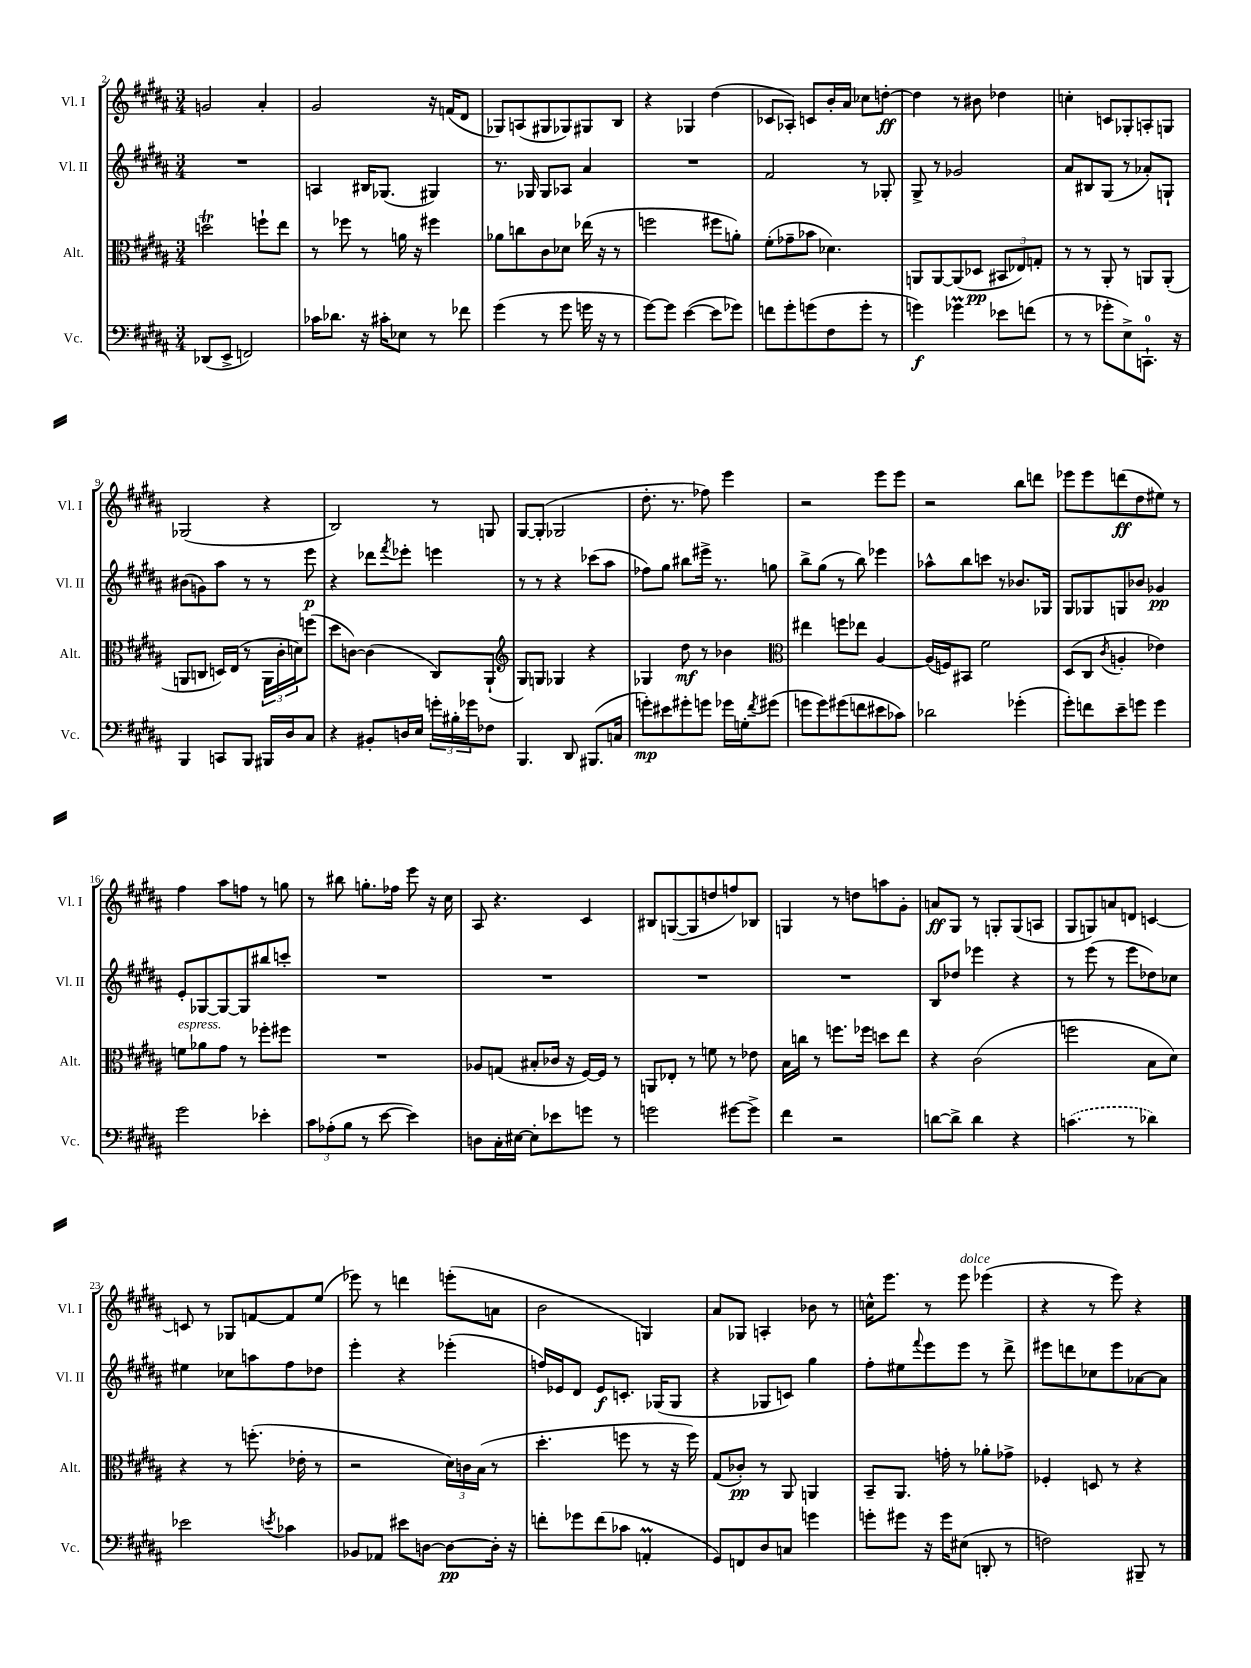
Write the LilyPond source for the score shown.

<<
\new StaffGroup <<
\new Staff = "s0" \with { instrumentName = "Vl. I" shortInstrumentName = "Vl. I" } {
    \clef treble \key b \major \numericTimeSignature \time 3/4
    g'2 ais'4-. |
    gis'2 r16 f'16( dis'8 |
    ges8) a8( gis8 ges8) gis8 b8 |
    r4 ges4 dis''4( |
    ces'8 aes8-.) c'8 b'16-. ais'16 ces''8 d''8~-.\ff |
    d''4 r8 bis'8 des''4 |
    c''4-. c'8 ges8-. a8-. g8 |
    ges2( r4 |
    b2) r8 g8 |
    gis8~ gis8-.( ges2 |
    dis''8.-. r8. fes''8) e'''4 |
    r2 e'''8 e'''8 |
    r2 b''8 d'''8 |
    ees'''8 ees'''8 d'''8\ff( dis''8 eis''8) r8 |
    fis''4 ais''8 f''8 r8 g''8 |
    r8 bis''8 g''8.-. fes''16 e'''8 r16 cis''16 |
    ais8 r4. cis'4 |
    bis8 g8~( g8 d''8 f''8) bes8 |
    g4 r8 d''8 a''8 gis'8-. |
    a'8\ff gis8 r8 g8-. g8( a8 |
    gis8 g8) a'8 d'8 c'4~ |
    c'8 r8 ges8 f'8~ f'8 e''8( |
    ees'''8) r8 d'''4 e'''8-.( a'8 |
    b'2 g4) |
    ais'8 ges8 a4-. bes'8 r8 |
    c''16-^ e'''8. r8 e'''8^\markup { \italic "dolce" } ees'''4( |
    r4 r8 e'''8) r4 \bar "|." |
}
\new Staff = "s1" \with { instrumentName = "Vl. II" shortInstrumentName = "Vl. II" } {
    \clef treble \key b \major \numericTimeSignature \time 3/4
    R2. |
    a4 bis16 ges8.( gis4) |
    r8. ges16 ges8 aes8 ais'4 |
    R2. |
    fis'2 r8 ges8-. |
    gis8-> r8 ges'2 |
    ais'8 bis8 gis8( r8 aes'8-.) g8-! |
    bis'8( g'8) ais''8 r8 r8 e'''8\p |
    r4 des'''8 \acciaccatura { fis'''8 } ees'''8-. e'''4 |
    r8 r8 r4 ces'''8( ais''8 |
    fes''8) gis''8 bis''8 eis'''16-> r8. g''8 |
    b''8-> gis''8( r8 b''8) ees'''4 |
    aes''8-^ b''8 c'''8 r8 bes'8. ges16 |
    gis8 ges8 g8 bes'8 ges'4\pp |
    e'8-. ges8~ ges8~ ges8 bis''8 c'''8-. |
    R2. |
    R2. |
    R2. |
    R2. |
    b8 des''8 ees'''4 r4 |
    r8 e'''8( r8 e'''8 des''8) ces''8 |
    eis''4 ces''8 a''8 fis''8 des''8 |
    e'''4-. r4 ees'''4-.( |
    f''16) ees'16 dis'8 ees'8\f c'8.-. ges16( ges8 |
    r4 ges8 c'8) gis''4 |
    fis''8-. eis''8 \appoggiatura { fis'''8 } e'''8 e'''8 r8 dis'''8-> |
    eis'''8 d'''8 ces''8 eis'''8 aes'8~ aes'8 \bar "|." |
}
\new Staff = "s2" \with { instrumentName = "Alt." shortInstrumentName = "Alt." } {
    \clef alto \key b \major \numericTimeSignature \time 3/4
    d''2\trill f''8-! e''8 |
    r8 fes''8 r8 a'16 r16 fis''4 |
    aes'8 c''8 cis'8 des'8 ees''16( r16 r8 |
    f''2 fis''8 a'8-.) |
    fis'8-.( ges'8-- bes'8 des'4.) |
    a,8 a,8~ a,8( des8\pp \tuplet 3/2 { bis,8 ees8) g8-. } |
    r8 r8 ais,8-. r8 a,8 a,8-.( |
    a,8 c8 d16) e16( r8 \tuplet 3/2 { a,16 cis'16-. d'16) } f''8( |
    dis''8 c'8~) c'4( cis8) ais,8-!( |
    \clef treble gis8) g8 ges4 r4 |
    ges4 dis''8\mf r8 bes'4 |
    \clef alto eis''4 f''8 ees''8 ais4~ |
    ais16( f16) bis,8 fis'2 |
    dis8( cis8 \acciaccatura { cis'8 } a4-. ees'4) |
    f'8^\markup { \italic "espress." } aes'8 gis'8 r8 fes''8-. fis''8 |
    R2. |
    aes8 g8( bis8-. ces'16 r16 fis16~) fis16 r8 |
    a,8 ees8-. r8 f'8 r8 ees'8 |
    b16 c''16 r8 f''8. fes''16 d''8 e''8 |
    r4 cis'2( |
    f''2 b8 dis'8) |
    r4 r8 f''8.-.( ees'16-. r8 |
    r2 \tuplet 3/2 { dis'16) c'16 b16( } r8 |
    dis''4.-. f''8 r8 r16 f''16) |
    gis8( ces'8-.\pp) r8 ais,8 a,4 |
    b,8-- ais,8. g'16-. r8 aes'8-. ges'8-> |
    fes4-. d8 r8 r4 \bar "|." |
}
\new Staff = "s3" \with { instrumentName = "Vc." shortInstrumentName = "Vc." } {
    \clef bass \key b \major \numericTimeSignature \time 3/4
    des,8( e,8-> f,2) |
    ces'16 des'8. r16 cis'16-. ees8 r8 fes'8 |
    gis'4( r8 gis'8 g'16 r16 r8 |
    gis'8~) gis'8 e'4~( e'8 ges'8) |
    f'8 gis'8-. g'8( fis8 g'8-. r8 |
    g'4\f) ges'4\prall ees'8 f'8( |
    r8 r8 ges'8-. e8->) c,8.-0-! r16 |
    b,,4 c,8 b,,8 bis,,16 dis16 cis8 |
    r4 bis,8-. d16 e16 \tuplet 3/2 { g'16-. bis16-. ges'16 } fes8 |
    b,,4. dis,8 bis,,8.( c16 |
    g'8-.\mp) eis'8 gis'8-. g'8 ges'16 g16-. \acciaccatura { fis'8 } gis'8( |
    g'8 g'8) gis'8( f'8 eis'8 ces'8) |
    des'2 ges'4-.( |
    gis'8-.) f'8 e'8-- g'8 g'4 |
    gis'2 ees'4-. |
    \tuplet 3/2 { cis'8 aes8-.( b8 } r8 e'8~ e'4) |
    d8 cis16-. eis16~ eis8-. ees'8 g'8 r8 |
    g'2 gis'8~ gis'8-> |
    fis'4 r2 |
    d'8~ d'8-> d'4 r4 |
    \once \slurDashed c'4.( r8 des'4) |
    ees'2 \acciaccatura { e'8 } ces'4 |
    bes,8 aes,8 eis'8 d8~ d8~\pp d16-. r16 |
    f'8-. ges'8 f'8( ces'8 a,4-.\prall |
    gis,8) f,8 dis8 c8 g'4 |
    g'8-. gis'8 r16 gis'16 eis8( d,8-. r8 |
    f2) bis,,8-- r8 \bar "|." |
}
>>
>>
\layout { \context { \Score currentBarNumber = #2 } }
